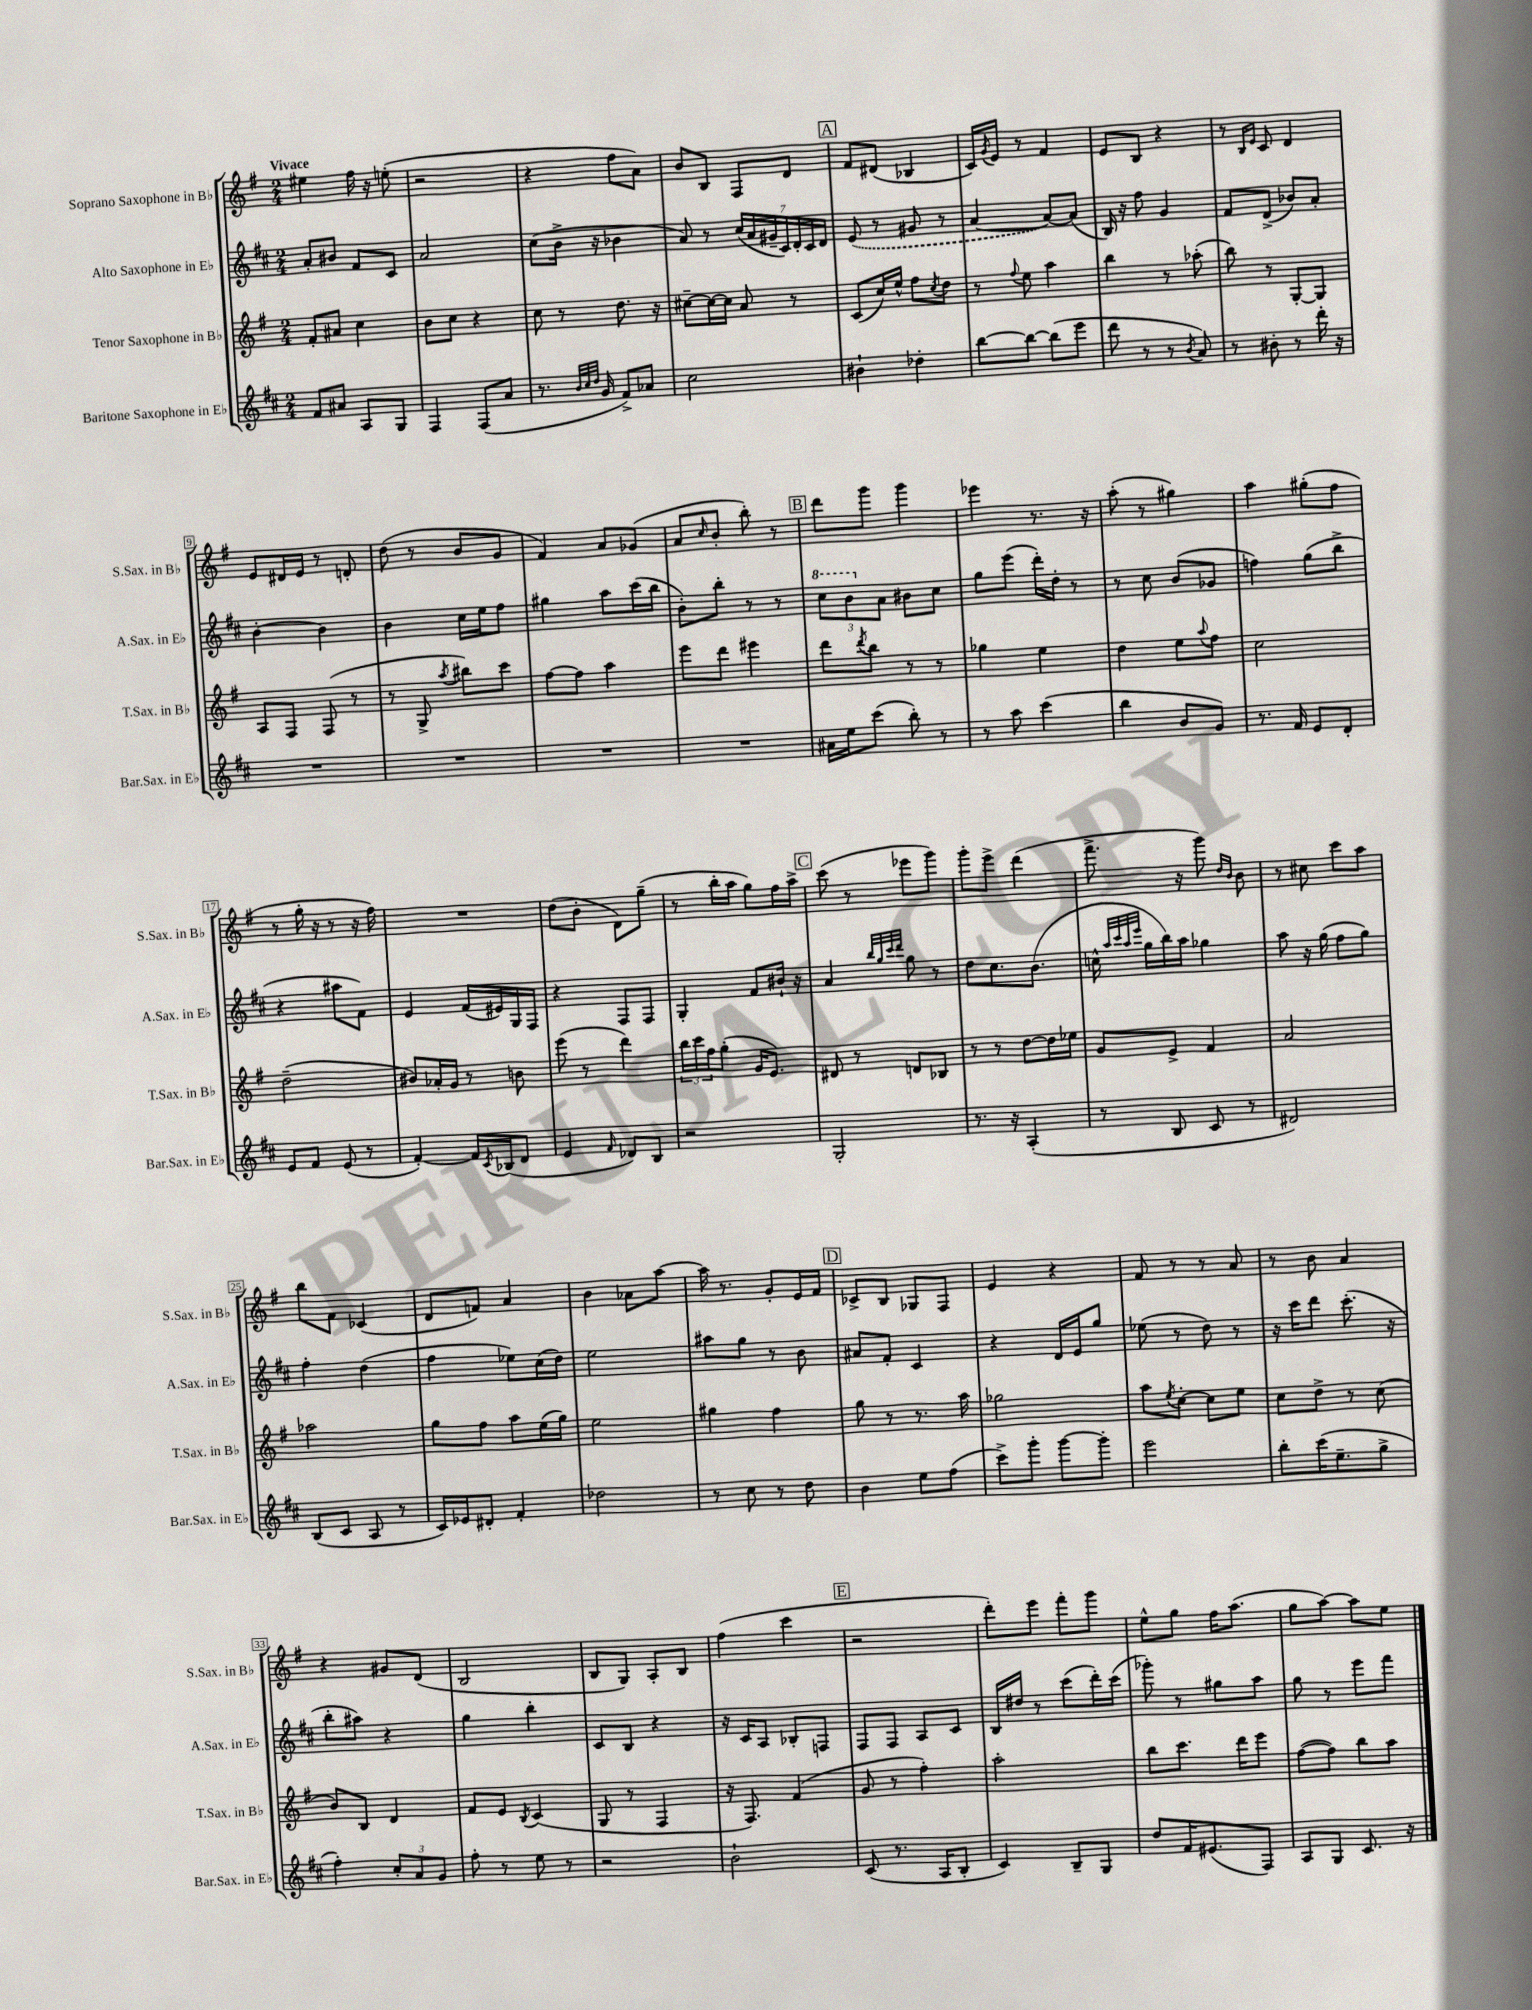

**kern	**kern	**kern	**kern
*staff4	*staff3	*staff2	*staff1
*clefG2	*clefG2	*clefG2	*clefG2
*k[f#c#]	*k[f#]	*k[f#c#]	*k[f#]
*M2/4	*M2/4	*M2/4	*M2/4
8f#	8f#'	8a'	4ee#
8a#	8a#	8b#	.
8A	4cc	8f#	16ff#
.	.	.	16r
8G	.	8c#	(8ee'
=	=	=	=
4F#	8b	2a	2r
.	8cc	.	.
(8F#	4r	.	.
8a	.	.	.
=	=	=	=
8.r	8cc	(8cc#	4r
.	8r	16b^	.
32qqb	.	.	.
32qqcc#	.	.	.
32qqdd	.	.	.
16g	.	16r	.
8f#^)	8.dd	4b-	8ff#
8a-	.	.	8a)
.	16r	.	.
=	=	=	=
2cc#	[8cc#~	8a)	8b
.	16cc#_	8r	8B
.	16cc#]	.	.
.	8a	(28cc#	8F#
.	.	28a	.
.	.	28g#~	.
.	.	28c#)	.
.	8r	.	8d
.	.	28d'	.
.	.	28c#	.
.	.	28d	.
=	=	=	=
4b#`	(8c	(8e	8f#
.	16cc)	8r	(8d#
.	16ee^^	.	.
4dd-'	8ff#	8g#	4B-
.	8qcc	.	.
.	8dd	8r	.
=	=	=	=
[8bb	8r	[4a	16c)
.	.	.	8qg
.	.	.	16e
.	8qqff#	.	.
8bb_	8ee	.	8r
(8bb]	4aa	8a_)	4f#
8eee	.	(8a]	.
=	=	=	=
8ddd	4bb	16B)	8e
.	.	16r	.
8r	.	8ff#	8B
8r	8r	4g	4r
8qb	.	.	.
8a)	(8aa-'	.	.
=	=	=	=
8r	8bb)	8f#	8r
.	.	.	16qqB
.	.	.	16qqe
8b#'	8r	(8d^	8c
8r	[8G'	8b-)	4d
16ddd'	8G]	8a'	.
16r	.	.	.
=	=	=	=
2r	8A	[4b'	8e
.	8F#	.	16d#
.	.	.	16e
.	(8F#	4b]	8r
.	8r	.	8d'
=	=	=	=
2r	8r	4b	(8dd
.	8G^	.	8r
.	8qaa	.	.
.	8bb#)	16cc#	8b
.	.	16ee	.
.	8ccc	8ff#	8g
=	=	=	=
2r	[8ff#	4gg#	4f#)
.	8ff#]	.	.
.	4aa	8aa	8a
.	.	(16ccc#	(8g-
.	.	16bb	.
=	=	=	=
2r	8eee	8b')	8a
.	.	.	16qqcc
.	8ddd	8bb'	8b'
.	4eee#	8r	8bb')
.	.	8r	8r
=	=	=	=
16a#	8ddd	12ccc#	8ddd
16ee	.	.	.
.	.	12bb	.
.	8qddd	.	.
(8ccc#	8bb	.	8ggg
.	.	12a	.
8bb')	8r	8b#	4ggg
8r	8r	8cc#	.
=	=	=	=
8r	4gg-	8gg	4eee-
8aa	.	(8eee	.
(4ccc#	4ee	16ddd')	8.r
.	.	16dd'	.
.	.	8r	.
.	.	.	16r
=	=	=	=
4bb	4dd	8r	(8aa'
.	.	8cc#	8r
8b	8ee	(8b	4gg#)
.	8qqaa	.	.
8g)	8ff#	8g-	.
=	=	=	=
8.r	2cc	4ff)	4aa
16f#	.	.	.
8e	.	(8gg	(8gg#'
8d'	.	8bb^	8ff#
=	=	=	=
8e	(2dd~	4r	8r
8f#	.	.	16gg'
.	.	.	16r
(8e	.	8aa#	8r
8r	.	8f#)	16r
.	.	.	16ff#)
=	=	=	=
[4f#')	8b#)	4e	2r
.	16a-'	.	.
.	16g	.	.
16f#]	8r	(16f#	.
8qc#	.	.	.
(16B-	.	16e#)	.
8d	8b	16G	.
.	.	16F#	.
=	=	=	=
4e	(8eee	4r	(8dd
.	8r	.	8b'
16qqf#	.	.	.
8d-)	4ddd)	8F#	8d)
8B	.	8F#	(8gg~
=	=	=	=
2r	24bb	4G'	8r
.	24ccc	.	.
.	24ff#	.	.
.	(8gg'	.	16bb'
.	.	.	16aa
.	16g	8f#	8gg)
.	8.e)	.	.
.	.	16b#`	16ff#
.	.	16r	16aa^
=	=	=	=
2G'	8d#	4a	(8ccc
.	8r	.	8r
.	.	32qqbb	.
.	.	32qqgg	.
.	.	32qqccc#	.
.	.	32qqddd	.
.	8d	8gg	8eee-
.	8B-	8r	8ggg)
=	=	=	=
8.r	8r	8dd	8ggg'
.	8r	8.cc#	8eee^
16r	.	.	.
(4A'	[8dd	.	(4ddd
.	.	(8.b	.
.	16dd]	.	.
.	16ee-	.	.
=	=	=	=
8r	8g	16cc^^	8.fff#^
.	.	32qqaa	.
.	.	32qqccc#	.
.	.	32qqaa	.
.	.	32qqeee	.
.	.	16gg	.
8B	8e^	16bb)	.
.	.	16aa	16r
8c#	4f#	4gg-	8ggg)
.	.	.	16qqdd
.	.	.	16qqb
8r	.	.	8b
=	=	=	=
2d#)	2a	8aa	8r
.	.	16r	8cc#
.	.	(16gg	.
.	.	8ff#	8ccc
.	.	8gg)	8aa
=	=	=	=
(8B	2aa-	4ff#'	8bb
8c#	.	.	8f#
8A	.	(4dd	(4c-
8r	.	.	.
=	=	=	=
16c#)	8gg	4ff#	8d
16e-	.	.	.
8d#'	8ff#	.	8f)
4f#'	8aa	8ee-)	4a
.	(16ee	(16cc#	.
.	16gg)	16dd)	.
=	=	=	=
2dd-	2ee	2ee	4b
.	.	.	8a-
.	.	.	[8aa
=	=	=	=
8r	4gg#	8aa#	16aa]
.	.	.	8.r
8cc#	.	8gg	.
8r	4ff#	8r	8g'
8dd	.	8b	16e
.	.	.	16f#
=	=	=	=
4b	8gg	8a#	8c-^
.	8r	8f#'	8B
8ee	8.r	4c#	8G-
(8ff#	.	.	8F#
.	16aa	.	.
=	=	=	=
8ccc#^)	2gg-	4r	4e
8ggg'	.	.	.
[8ggg	.	16d	4r
.	.	16e	.
8ggg']	.	8gg	.
=	=	=	=
2eee	8aa	(8ee-	8f#
.	8qee	.	.
.	[8cc'	8r	8r
.	8cc]	8dd)	8r
.	8ee	8r	8a
=	=	=	=
8bb'	8cc	16r	8r
.	.	16ccc#	.
(16ccc#	8dd^	8ddd	8b
8.ee~	.	.	.
.	8r	(8.ccc#'	4a
8gg^	(8cc	.	.
.	.	16r	.
=	=	=	=
4ff#')	8b)	8bb'	4r
.	8B	8aa#)	.
12cc#'	4d	4r	8g#
12a	.	.	.
.	.	.	(8d
12g	.	.	.
=	=	=	=
8ff#'	8f#	4gg	2B
8r	8e	.	.
.	8qB	.	.
8ee	(4c	4bb'	.
8r	.	.	.
=	=	=	=
2r	8G	8c#	8B
.	8r	8B	8G)
.	4F#	4r	8A'
.	.	.	8B
=	=	=	=
2b`	16r	16r	(4ff#
.	8.F#)	16c#	.
.	.	8A	.
.	(4f#	8B-'	4ccc
.	.	8F	.
=	=	=	=
(8c#	8g	8F#	2r
8.r	8r	8F#	.
.	4ff#')	8A	.
16A	.	.	.
8B'	.	8c#	.
=	=	=	=
4c#)	2aa'	16B	8ddd')
.	.	16dd#	.
.	.	8r	8eee
8B~	.	(8ccc#	8fff#'
8G	.	16ddd')	8ggg
.	.	(16ccc#	.
=	=	=	=
8dd	8bb	8ggg-')	8ee^^
16f#	8.ccc	8r	8gg
(8.e#	.	.	.
.	.	8gg#	16ff#
.	16ddd	.	(8.aa
8F#)	8eee	8aa	.
=	=	=	=
8A	([8ff#	8gg	8gg
8G	8ff#])	8r	[8aa)
8.c#	8bb	8eee	8aa]
.	8aa	8fff#	8ee
16r	.	.	.
==	==	==	==
*-	*-	*-	*-
